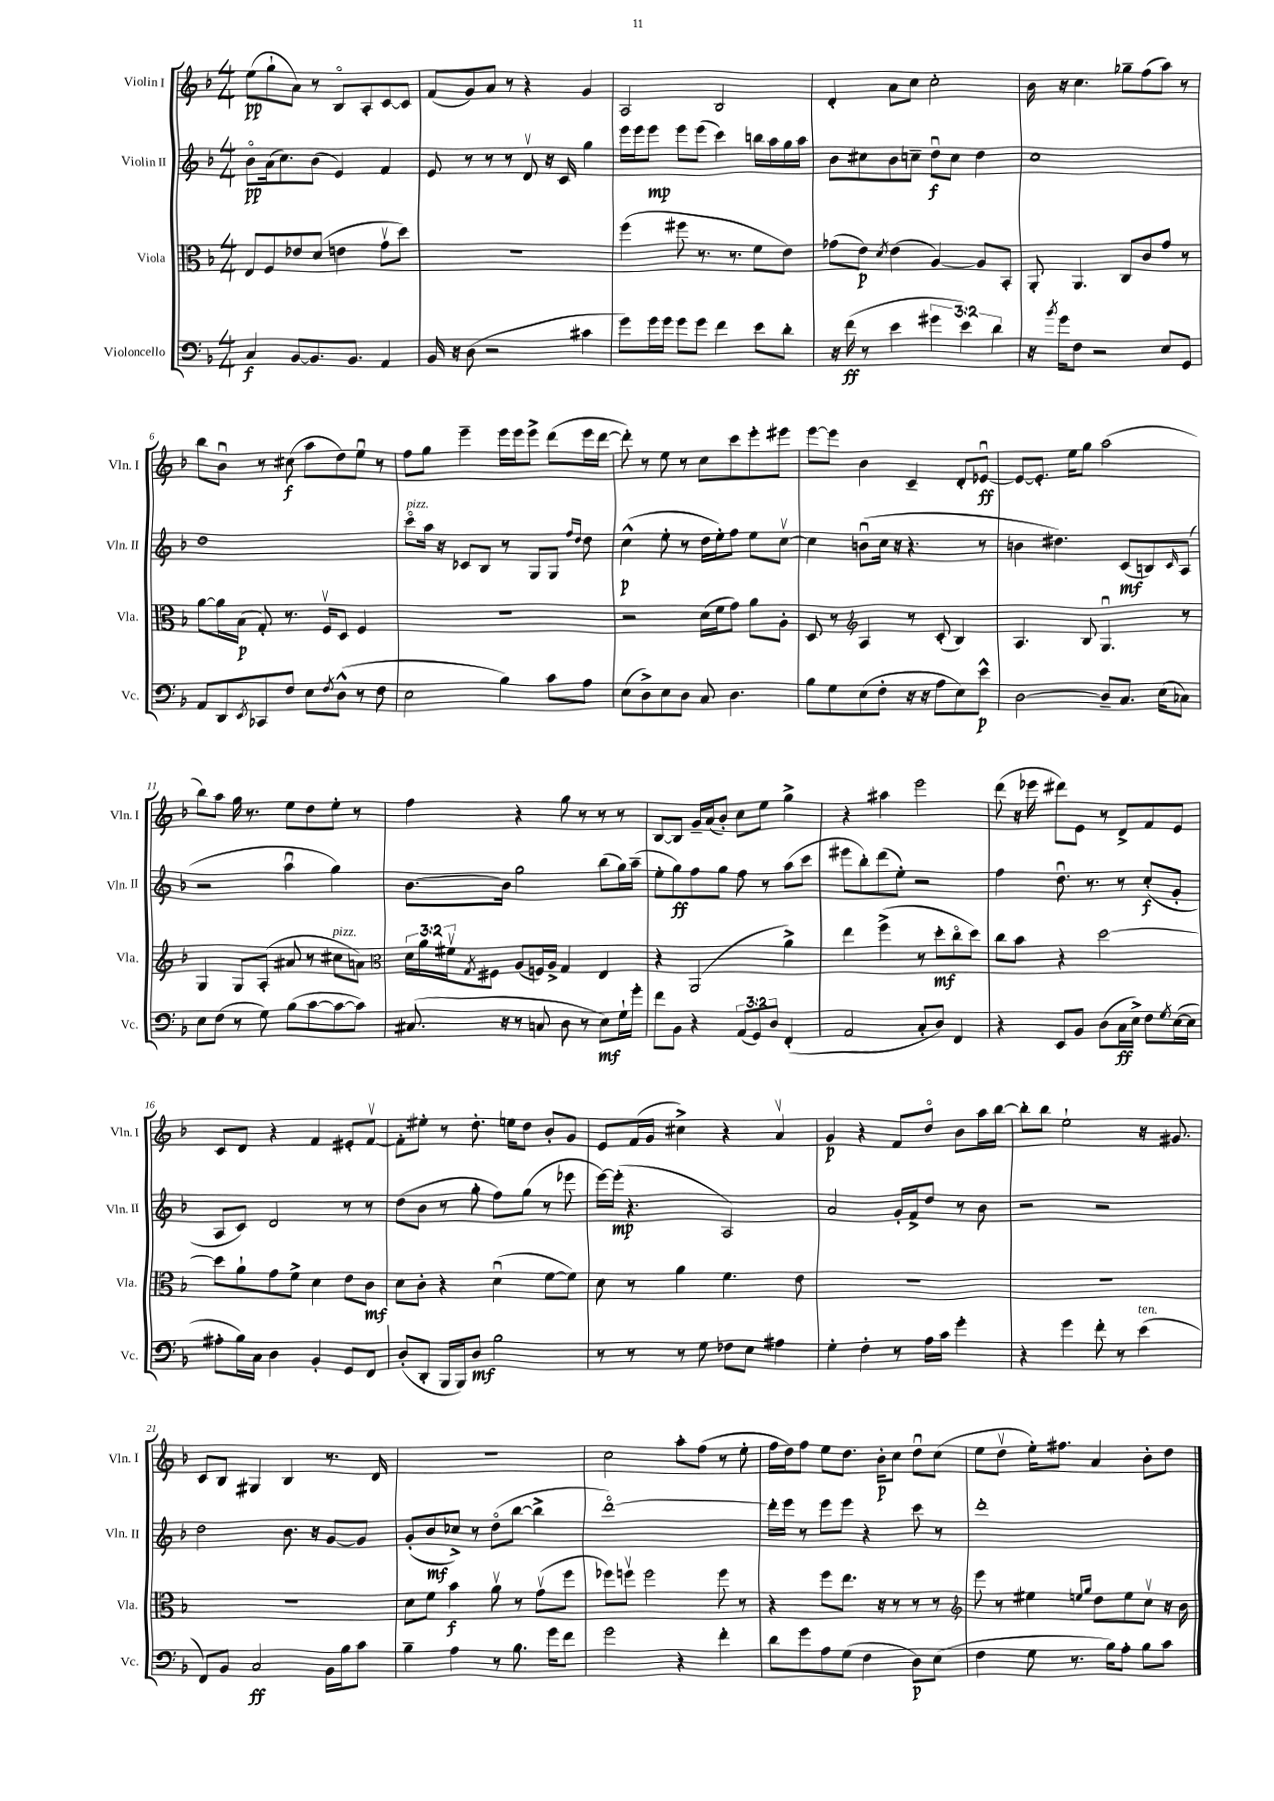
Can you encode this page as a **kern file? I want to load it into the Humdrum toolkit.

**kern	**kern	**kern	**kern
*staff4	*staff3	*staff2	*staff1
*clefF4	*clefC3	*clefG2	*clefG2
*k[b-]	*k[b-]	*k[b-]	*k[b-]
*M4/4	*M4/4	*M4/4	*M4/4
4C	8E	8b-o	(8ee
.	8F	(16a	8gg`
.	.	8.cc)	.
[8BB-	8e-	.	8a)
8.BB-]	(8d	(8b-	8r
.	4e	4e)	8B-o
8.BB-	.	.	.
.	.	.	8A'
4AA	8gv	4f	[8c
.	8dd)	.	8c]
=	=	=	=
16BB-	1r	8e	(8f
16r	.	.	.
(8D	.	8r	8g)
2r	.	8r	8a
.	.	8r	8r
.	.	8dv	4r
.	.	16r	.
.	.	16c	.
4c#	.	4gg	4g
=	=	=	=
8g)	(4ff	16eee	2A
.	.	16eee	.
16g	.	8eee	.
16g	.	.	.
8g	8ff#	8eee	.
8g	8.r	(8eee	.
4f	.	4ccc)	2B-
.	8.r	.	.
8e	8f	16bb	.
.	.	16aa	.
8d'	8e)	16gg	.
.	.	16aa	.
=	=	=	=
16r	(8g-	8b-	4d'
(16f	.	.	.
8r	8e)	8cc#	.
.	8qd	.	.
4e	(4e	8b-	8a
.	.	8cc~	8cc
6g#	[4A)	8ddu	2cc'
.	.	8cc	.
6e)	.	.	.
.	8A]	4dd	.
6d	.	.	.
.	8BB-'	.	.
=	=	=	=
16r	8AA'	1cc	16b-
8qb-	.	.	.
16g	.	.	16r
8F	4.AA	.	4.cc
2r	.	.	.
.	8C	.	8gg-~
.	8c	.	(8ff
8E	8g	.	8aa)
8GG	8r	.	8r
=	=	=	=
8AA	[8a	1dd	8bb-
8DD	16a]	.	8b-u
.	(16B-	.	.
8qEE	.	.	.
8CC-	8G')	.	8r
8F	8.r	.	(8cc#
8E	.	.	8aa
.	16Fv	.	.
8qF	.	.	.
(8D^^	8D	.	8dd)
8r	4F	.	8eeu
8F	.	.	8r
=	=	=	=
2E	1r	8ccco	8ff
.	.	16aa	8gg
.	.	16r	.
.	.	8c-	4eee~
.	.	8B-	.
4B-)	.	8r	16eee
.	.	.	16eee
.	.	8G	8eee^
8c	.	8G	(8ddd
.	.	16qqff	.
.	.	16qqdd	.
8A	.	8dd	16eee
.	.	.	[16ddd
=	=	=	=
(8E	2r	(4cc^^	8ddd'])
8D^)	.	.	8r
8E	.	8ee'	8ee
8D	.	8r	8r
8C	(16d	16dd	8cc
.	16f	16ee')	.
4.D	8g)	8ff	8ccc
.	8a	8ee	8eee'
.	8A'	[8ccv	8eee#
=	=	=	=
8B-	8D	4cc]	[8eee
8G	8r	.	8eee]
*	*clefG2	*	*
(8E	4A	(8bu	4b-
8F'	.	16cc	.
.	.	16r	.
16r	8r	4.r	4c~
16r	.	.	.
8A	(8c'	.	.
8E)	4B-)	.	8d'
8e^^	.	8r	[8e-u
=	=	=	=
[2D	4.A	4b	8e-_
.	.	.	8.e-']
.	.	4.dd#)	.
.	.	.	16ee
.	8B-	.	8gg
8D~]	4.Gu	.	(2aa
8.C	.	(8c	.
.	.	8B)	.
(16E	.	.	.
.	.	16qqc	.
8C-)	8r	(8A	.
=	=	=	=
8E	4G	2r	8bb-)
(8F	.	.	8aa
8r	8G	.	16gg
.	.	.	8.r
8G)	(8A'	.	.
(8B-	8a#	4aau	8ee
[8c	8r	.	8dd
8c_	8cc#	4gg)	8ee'
8c])	8a)	.	8r
=	=	=	=
*	*clefC3	*	*
(8.C#	24d	[8.b-	4ff
.	24a	.	.
.	24f#v	.	.
.	8qG	.	.
.	8F#	.	.
16r	.	16b-]	.
8r	(8A	2gg	4r
8C	16F)	.	.
.	16A^	.	.
8D	4G	.	8gg
8r	.	.	8r
8E)	4E	(8bb-	8r
16G`	.	16gg)	8r
16g'	.	(16aa~	.
=	=	=	=
8f	4r	8ee'	[8B-
8BB-	.	8gg)	8B-]
4r	(2AA	8ff	16g~
.	.	.	(16a
.	.	8gg	8b-')
(12AA	.	8ff	8cc
12GG)	.	.	.
.	.	8r	8ee
12D	.	.	.
(4FF'	4a^)	(8aa	4gg^
.	.	8ccc	.
=	=	=	=
2AA	4ee	8eee#	4r
.	.	8bb-')	.
.	(4ff^	(8ddd	4aa#
.	.	8ee')	.
8C'	8r	2r	2eee
8D)	8dd'	.	.
4FF	8cco	.	.
.	8dd)	.	.
=	=	=	=
4r	8cc	4ff	(8ddd
.	8b-	.	16r
.	.	.	16eee-
8EE	4r	8.ddu	8ddd#)
8BB-	.	.	8e
.	.	8.r	.
(8D	[2dd	.	8r
16C	.	8r	8d^
16E^)	.	.	.
8F	.	(8cc'	8f
8qG	.	.	.
([16E	.	8g'	8e
16E]	.	.	.
=	=	=	=
8A#'	8dd]	8A	8c
16B-)	8a`	8c)	8d
16C	.	.	.
4D	8g	2d	4r
.	8f^	.	.
4BB-'	4d	.	4f
8GG	8e	8r	8e#'
8FF	8c	8r	[8fv
=	=	=	=
(8D'	8d	(8dd	8f']
8DD'	8c'	8b-	8ee#'
16BBB-	4r	8r	8r
16BBB-)	.	.	.
8D	.	8gg'	8.dd'
2B-	(4du	8ff)	.
.	.	.	16ee
.	.	(8gg	8dd
.	[8f	8r	8b-'
.	8f])	8eee-	8g
=	=	=	=
8r	8d	[16eee)	8e
.	.	(16eee']	.
8r	8r	4.r	(16f
.	.	.	16g
8r	4a	.	4cc#^)
8G	.	.	.
8F-	4.f	2A)	4r
8E	.	.	.
4A#	.	.	4av
.	8e	.	.
=	=	=	=
4G'	1r	2a	4g
4F'	.	.	4r
8r	.	16g'	8f
.	.	16f^	.
16A	.	8dd	8ddo
16c	.	.	.
4g'	.	8r	8b-
.	.	8b-	16aa
.	.	.	[16bb-
=	=	=	=
4r	1r	2r	8bb-']
.	.	.	8bb-
4g	.	.	2ee`
8f'	.	2r	.
8r	.	.	.
(4e	.	.	16r
.	.	.	8.g#
=	=	=	=
8FF)	1r	2dd	8c
8BB-	.	.	8B-
2C	.	.	4G#
.	.	8.b-	4B-
.	.	16r	.
16BB-	.	[8g	8.r
16B-	.	.	.
8c	.	8g]	.
.	.	.	16d
=	=	=	=
4B-~	8d	(8g'	1r
.	8f	8b-	.
4A	4b-	8cc-^)	.
.	.	8r	.
8r	8av	(8ddo	.
8.B-	8r	[8bb-	.
.	(8gv	4bb-^]	.
16g	.	.	.
8f	8ff	.	.
=	=	=	=
2g	8ff-)	[1dddo)	2cc
.	8ffv	.	.
.	2ff	.	.
4r	.	.	8aa'
.	.	.	(8ff
4f'	8ff	.	8r
.	8r	.	8ee'
=	=	=	=
8d	4r	16ddd']	16ff
.	.	16eee	16dd)
8g	.	8r	8ff
8A	8ff	8eee	8ee
(8G	8.ee	8eee	8.dd
4F	.	4r	.
.	16r	.	16b-'
.	8r	.	8cc
8D)	8r	8ccc	8ddu
(8E	8r	8r	(8cc
=	=	=	=
*	*clefG2	*	*
4F	8eee	1ddd'	8ee
.	8r	.	8ddv
8G	4ee#	.	16ee')
.	.	.	8.ff#
8.r	.	.	.
.	16qqee	.	.
.	16qqgg	.	.
.	8dd	.	4a
16B-)	.	.	.
8A'	8ee	.	.
8B-	8ccv	.	8b-'
8c	16r	.	8dd
.	16b-	.	.
==	==	==	==
*-	*-	*-	*-
